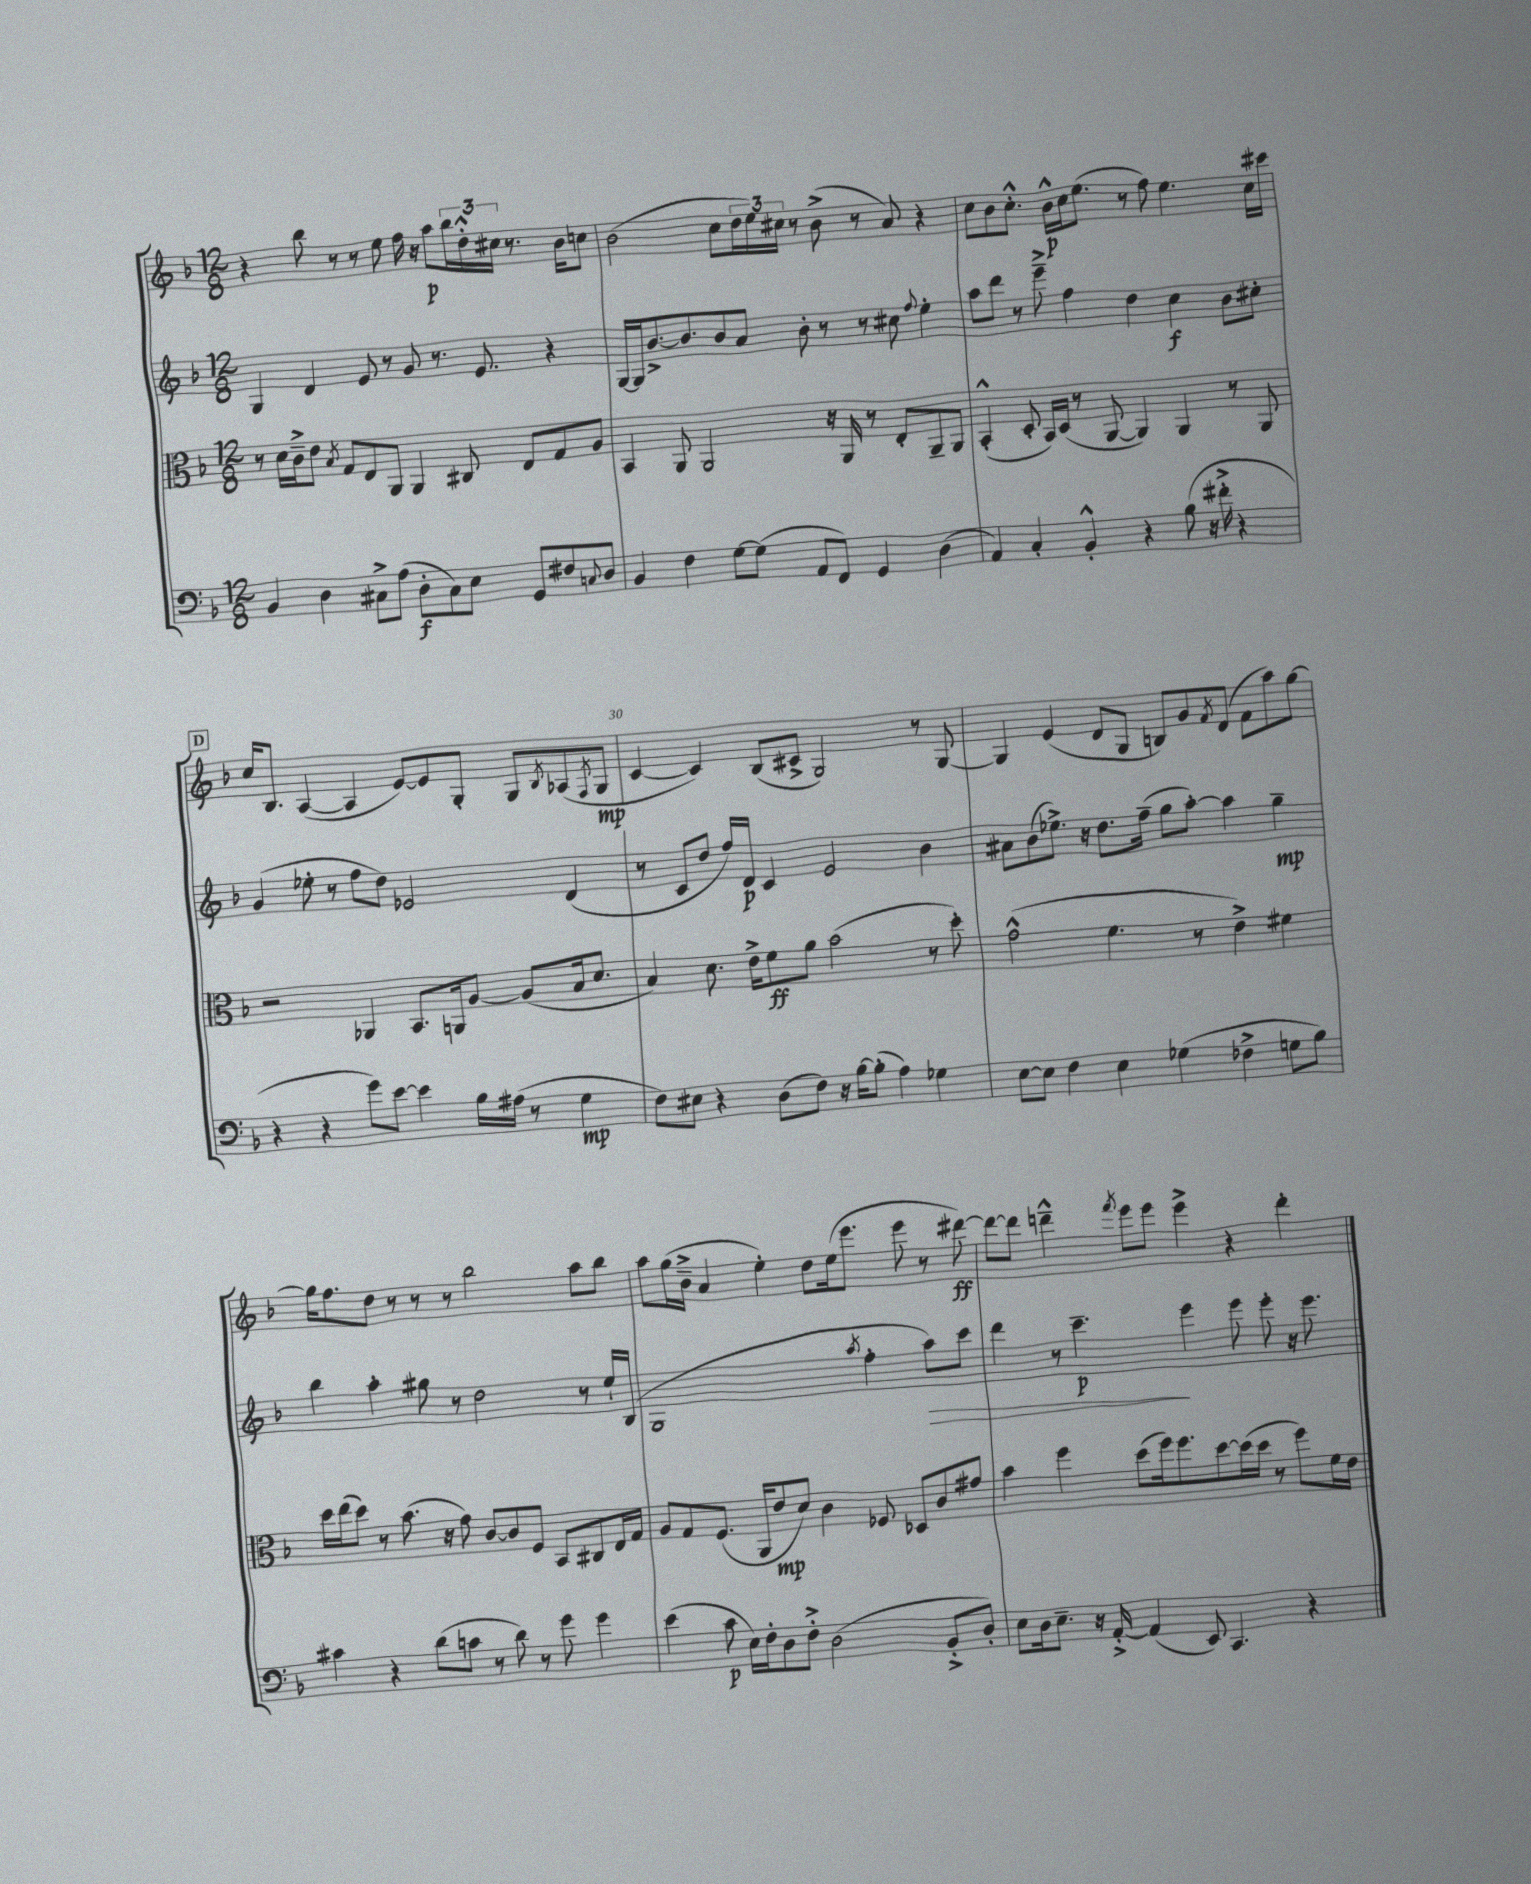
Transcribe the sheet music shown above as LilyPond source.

<<
\new StaffGroup <<
\new Staff = "s0" {
    \clef treble \key f \major \numericTimeSignature \time 12/8
    r4 bes''8 r8 r8 e''8 f''16 r16 a''8\p \tuplet 3/2 { bes''16 d''16-.-^ cis''16 } r8. bes'16 c''8 |
    bes'2( c''8 \tuplet 3/2 { d''16 e''16) cis''16 } r8 bes'8->( r8 a'8) r4 |
    c''8 bes'8 c''8.-.-^ bes'16-^\p c''16 e''8.( r8 f''8) e''4. c''16 cis'''16 |
    \mark \markup { \box "D" } c''16 bes8. a4~( a4 e'8~) e'8 g8-. g8 \acciaccatura { bes8 } aes8( \acciaccatura { f8 } g8\mp |
    c'4~ c'4) bes8( cis'8-> g2) r8 g8~ |
    g4 e'4( d'8 g8 b8) g'8 \acciaccatura { f'8 } d'8( f'8 a''8) g''8~ |
    g''16 f''8. d''8 r8 r8 r8 bes''2 a''8 bes''8 |
    a''8 g''16( bes'16---> a'4 e''4-.) d''8 e''16( e'''8. e'''8 r8 dis'''8~\ff) |
    dis'''8~ dis'''8 d'''4---^ \acciaccatura { f'''8 } e'''8 e'''8 e'''4-> r4 d'''4-. \bar "|." |
}
\new Staff = "s1" {
    \clef treble \key f \major \numericTimeSignature \time 12/8
    g4 d'4 e'8 r8 g'8 r8. e'8. r4 |
    g16~ g16 bes'8.~-> bes'8. bes'8 a'8 bes'8-. r8 r8 cis''8 \appoggiatura { f''8 } e''4-. |
    a''8 d'''8 r8 e'''8---> f''4 d''4 c''4\f bes'8 cis''8-. |
    \mark \markup { \box "D" } g'4( ees''8-. r8 f''8 d''8) ees'2 d'4( |
    r8 c'8 d''8 f''16) d'16\p c'4 e'2 bes'4 |
    ais'8 bes'8( ees''8.->) r16 d''8. f''16--( g''8 a''8~-.) a''4 g''4--\mp |
    bes''4 a''4-. gis''8 r8 d''2 r8 e''16-! bes16( |
    g1 \acciaccatura { a''8 } f''4-. a''8\>) c'''8 |
    d'''4 r8 c'''4.--\p\! e'''4 e'''8 e'''8-. r16 e'''8. \bar "|." |
}
\new Staff = "s2" {
    \clef alto \key f \major \numericTimeSignature \time 12/8
    r8 d'16 c'16---> e'8 \acciaccatura { bes8 } g8 e8 a,8 a,4 cis8 e8 g8 a8 |
    bes,4 a,8 a,2 r16 a,16 r8 e8-. a,8-- a,8 |
    bes,4-.-^( d8-. bes,16) d16( r8 a,8~ a,4) a,4 r8 a,8 |
    \mark \markup { \box "D" } r2 aes,4 bes,8. a,16 a8~ a8( bes16 d'8. |
    bes4) d'8. e'16-> f'8\ff a'8 bes'2( r8 d''8-.) |
    g'2-^( f'4. r8 e'4->) fis'4 |
    d''16 e''16( d''8) r8 bes'8.( r16 g'8) c'8~ c'8 f8 bes,8 cis8 e16 g16 |
    a8 g8 f8.( a,16 e'8\mp d'8) c'4 fes8 des8 c'8 gis'8 |
    bes'4 f''4 d''8( f''16) f''8. d''8~ d''16( d''16 r8 f''8) f'16 e'16 \bar "|." |
}
\new Staff = "s3" {
    \clef bass \key f \major \numericTimeSignature \time 12/8
    bes,4 d4 cis8-> a8( d8-.\f cis8) e8 g,8 fis8 \appoggiatura { c8 } d8 |
    bes,4 f4 g8~ g8( a,8 f,8) g,4 d4( |
    a,4) c4-. bes,4-.-^ r4 bes8( r16 fis'16-.-> r4 |
    \mark \markup { \box "D" } r4 r4 g'8) e'8~ e'4 bes16 ais16( r8 g4\mp |
    f8) eis8 r4 d8( f8) r16 bes16~ bes8-.( a4) ges4 |
    e8~ e8 f4 e4 ges4( fes4-> g8 bes8) |
    cis'4 r4 d'8( c'8 r8 d'8) r8 g'8 g'4 |
    e'4( c'8\p e16) f16-. d8 f8-.-> d2( bes,8-.-> d8-.) |
    e8 d16 e8.-- r16 a,16~-.-> a,4( e,8) c,4. r4 \bar "|." |
}
>>
>>
\layout { \context { \Score currentBarNumber = #26 \override BarNumber.break-visibility = ##(#f #t #t) barNumberVisibility = #(every-nth-bar-number-visible 5) } }
